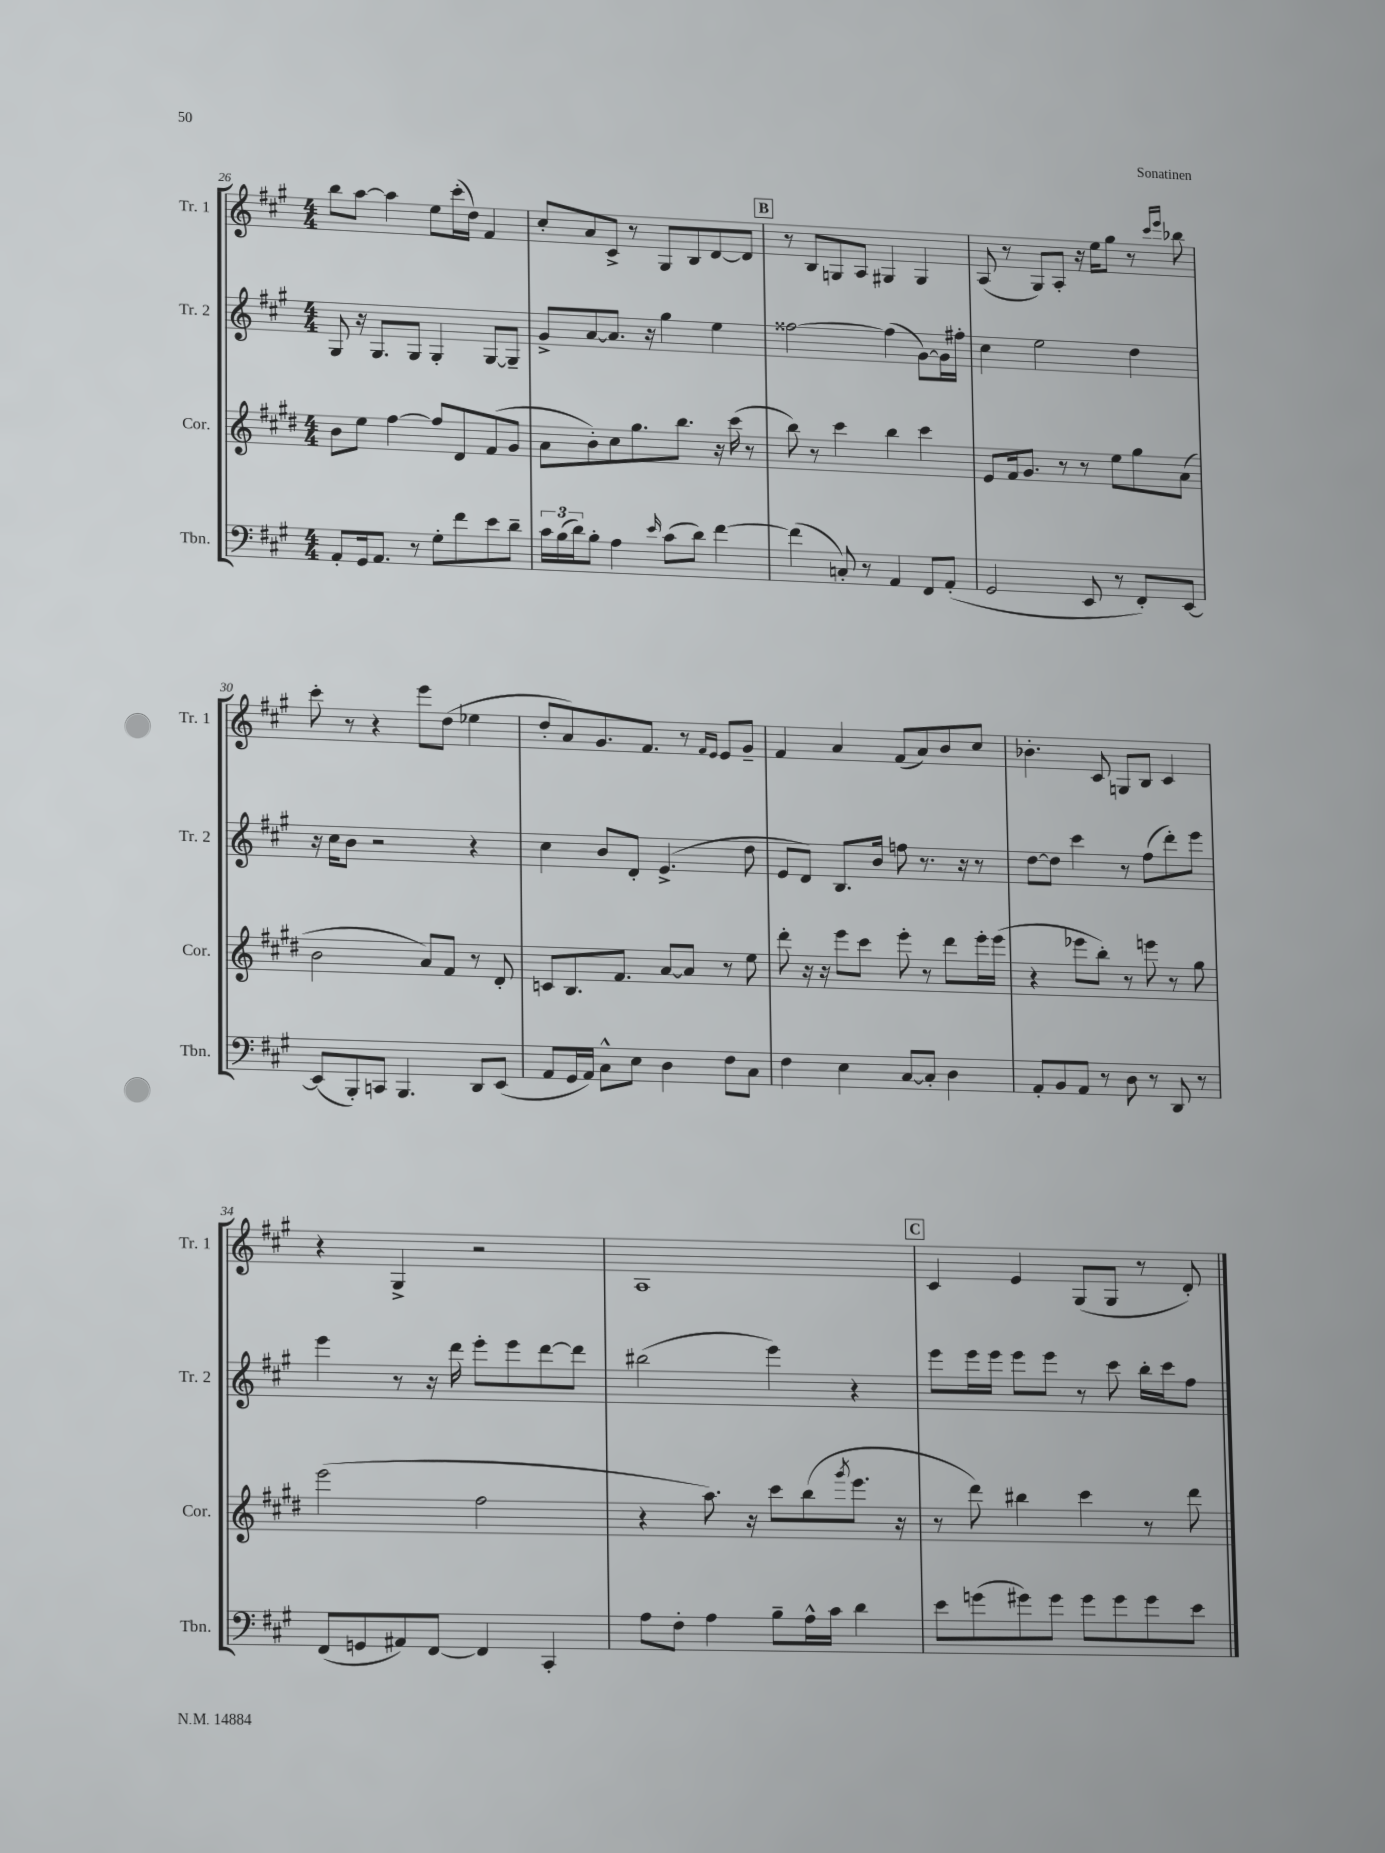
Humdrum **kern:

**kern	**kern	**kern	**kern
*staff4	*staff3	*staff2	*staff1
*clefF4	*clefG2	*clefG2	*clefG2
*k[f#c#g#]	*k[f#c#g#d#]	*k[f#c#g#]	*k[f#c#g#]
*M4/4	*M4/4	*M4/4	*M4/4
8AA'	8b	8G#	8bb
16GG#	8ee	16r	[8aa
8.AA	.	8.G#	.
.	[4ff#	.	4aa]
8r	.	8G#	.
8G#'	8ff#]	4G#'	8ee
8f#	8d#	.	(16ccc#'
.	.	.	16dd)
8e	(8f#	[8G#	4f#
8d~	8g#	8G#~]	.
=	=	=	=
24c#	8a	8g#^	8cc#'
(24B	.	.	.
24d)	.	.	.
8B'	8b')	[8a	8a
4A	8cc#	8.a]	8c#^
.	8.gg#	.	8r
.	.	16r	.
16qqe	.	.	.
(8c#	.	4gg#	8G#
.	8.bb	.	.
8d)	.	.	8B
[4f#	16r	4ee	[8d
.	(16ccc#	.	.
.	8r	.	8d]
=	=	=	=
(4f#]	8bb)	[2ff##	8r
.	8r	.	8B
8C')	4ccc#	.	8G
8r	.	.	8A
4AA	4bb	(4ff##]	4G#
8FF#	4ccc#	[8g#)	4G#
(8AA'	.	16g#]	.
.	.	16ff#'	.
=	=	=	=
2GG#	8e	4cc#	(8A
.	16f#	.	8r
.	8.g#	.	.
.	.	2ee	8G#)
.	8r	.	8A'
8EE	8r	.	16r
.	.	.	16ee
8r	8ee	.	8gg#
8FF#')	8gg#	4dd	8r
.	.	.	16qqccc#
.	.	.	16qqeee
[8EE	(8a	.	8bb-
=	=	=	=
(8EE]	2b	16r	8ccc#'
.	.	16cc#	.
8BBB')	.	8b	8r
8CC	.	2r	4r
4.BBB	.	.	.
.	8a)	.	8eee
.	8f#	.	(8dd
8DD	8r	4r	4ee-
(8EE	8d#'	.	.
=	=	=	=
8AA	8c	4cc#	8dd'
16GG#	8.B	.	8a)
16AA)	.	.	.
8C#^^	.	8b	8.g#
.	8.f#	.	.
8E	.	8d'	.
.	.	.	8.f#
4D	[8a	(4.e^	.
.	8a]	.	8r
.	.	.	16qqf#
.	.	.	16qqe
8F#	8r	.	8e
8C#	8ee	8dd	8g#~
=	=	=	=
4F#	8ddd#'	8e	4f#
.	16r	8d)	.
.	16r	.	.
4E	8eee	8.B	4a
.	8ccc#	.	.
.	.	16b	.
[8C#	8eee'	8ff	(8f#
8C#']	8r	8.r	8a)
4D	8ddd#	.	8b
.	.	16r	.
.	16eee'	8r	8cc#
.	(16eee	.	.
=	=	=	=
8AA'	4r	[8dd	4.b-'
8BB	.	8dd]	.
8AA	8eee-	4ccc#	.
8r	8bb')	.	8c#
8D	8r	8r	8G
8r	8eee	(8ff#	8B
8DD	8r	8ddd')	4c#
8r	8gg#	8eee	.
=	=	=	=
(8FF#	(2eee	4eee	4r
8GG	.	.	.
8AA#)	.	8r	4G#^
[8FF#	.	16r	.
.	.	16ddd	.
4FF#]	2ff#	8eee'	2r
.	.	8eee	.
4CC#'	.	[8ddd	.
.	.	8ddd]	.
=	=	=	=
8A	4r	(2bb#	1A
8F#'	.	.	.
4A	8.aa)	.	.
.	16r	.	.
8B~	8ccc#	4eee)	.
16A^^	(8bb	.	.
16c#	.	.	.
.	8qggg#	.	.
4d	8.eee	4r	.
.	16r	.	.
=	=	=	=
8e	8r	8eee	4c#
(8g	8ddd#)	16eee	.
.	.	16eee	.
8g#)	4bb#	8eee	4e
8g#	.	8eee	.
8g#	4ccc#	8r	(8G#
8g#	.	8ccc#	8G#
8g#	8r	16bb'	8r
.	.	16ccc#	.
8e	8ddd#	8ff#	8d')
==	==	==	==
*-	*-	*-	*-
